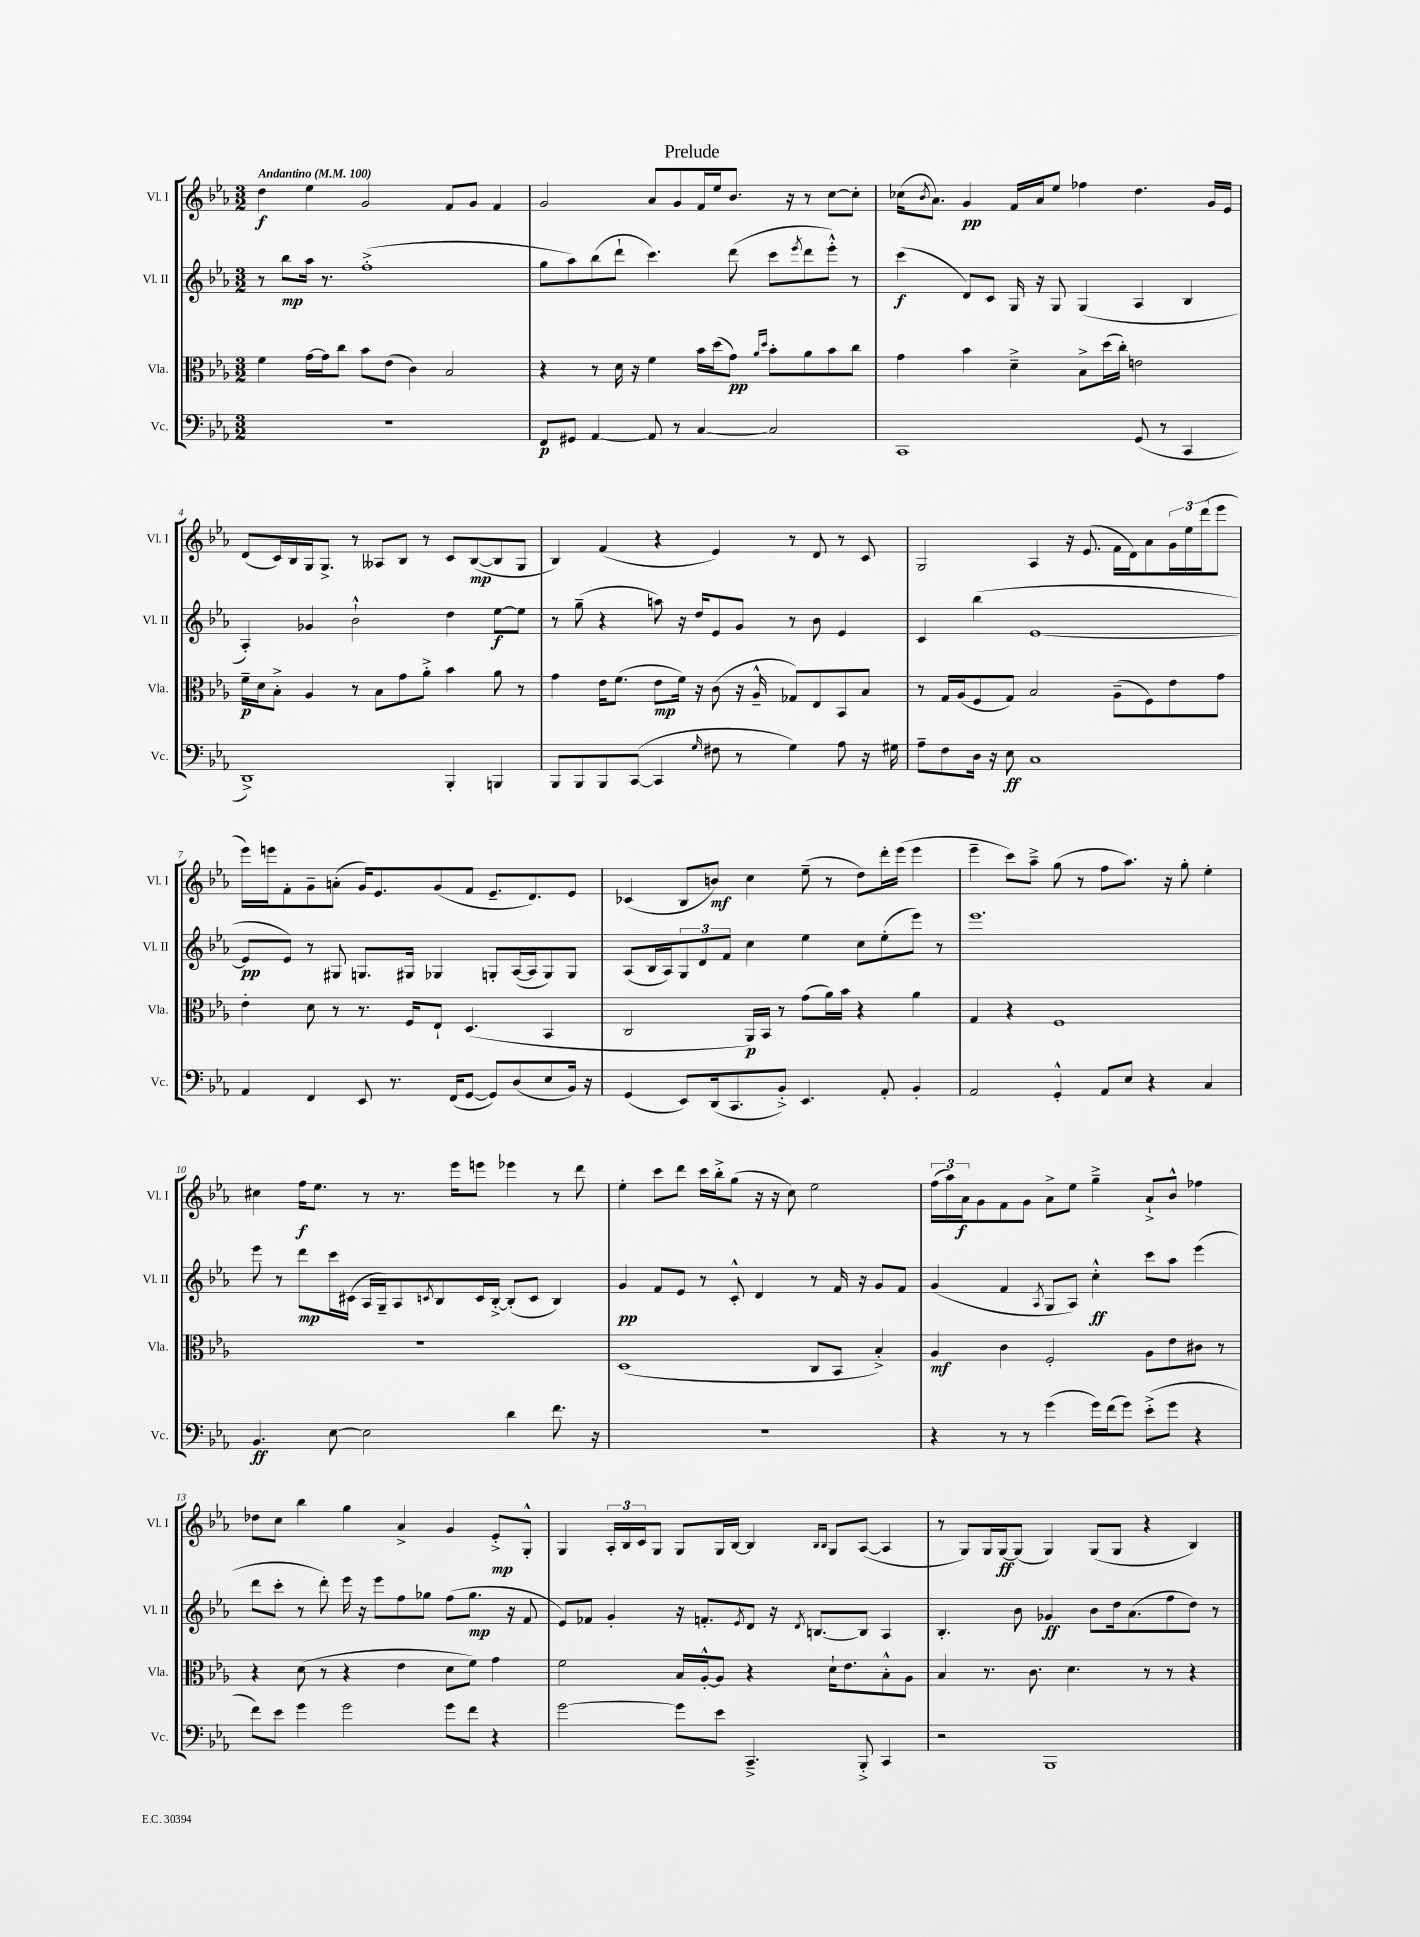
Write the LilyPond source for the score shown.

\header { title = "Prelude" }
<<
\new StaffGroup <<
\new Staff = "s0" \with { instrumentName = "Vl. I" shortInstrumentName = "Vl. I" } {
    \clef treble \key ees \major \numericTimeSignature \time 3/2 \tempo "Andantino" 4 = 100
    d''4\f ees''4 g'2 f'8 g'8 f'4 |
    g'2 aes'8 g'8 f'16 ees''16 bes'8. r16 r8 c''8~ c''8-. |
    ces''16( \acciaccatura { bes'8 } aes'8.) g'4\pp f'16 aes'16 ees''8 fes''4 d''4. g'16 ees'16 |
    d'8( c'16) bes16 g16 g8.-> r8 aeses8 bes8 r8 c'8 bes8~\mp( bes8 g8 |
    bes4) f'4( r4 ees'4) r8 d'8 r8 c'8 |
    g2 aes4 r16 ees'8.( f'16 d'16) aes'8 \tuplet 3/2 { g'16 ees''16 d'''16( } ees'''8 |
    ees'''16) e'''16 f'8-. g'8-- a'8-.( g'16) ees'8. g'8( f'8 ees'8.-- d'8.) ees'8 |
    ces'4( bes8 b'8\mf) c''4 ees''8--( r8 d''8) d'''16-. ees'''16( ees'''4 |
    ees'''4-- c'''8) aes''8---> g''8( r8 f''8 aes''8.) r16 g''8-. ees''4-. |
    cis''4 f''16\f ees''8. r8 r8. ees'''16 e'''8 ees'''4 r8 d'''8 |
    ees''4-. c'''8 d'''8 c'''16 bes''16-.-> g''8( r16 r16 c''8) ees''2 |
    \tuplet 3/2 { f''16( aes''16) aes'16\f } g'8 f'8 g'8 aes'8-> ees''8 g''4---> aes'8-!-> bes'8-^ fes''4 |
    des''8 c''8 bes''4 g''4 aes'4-> g'4 ees'8-.->\mp g8-.-^ |
    g4 \tuplet 3/2 { aes16-. bes16 c'16 } g8 g8 g16 bes16~ bes4 \grace { bes16 bes16 } g8 aes8~( aes4 |
    r8 g8) g16 g16~\ff g8( g4) g8( g8 r4 bes4) \bar "|." |
}
\new Staff = "s1" \with { instrumentName = "Vl. II" shortInstrumentName = "Vl. II" } {
    \clef treble \key ees \major \numericTimeSignature \time 3/2
    r8 bes''8\mp aes''16 r8. f''1-.->( |
    g''8 aes''8) bes''8( d'''8-! c'''4.) d'''8( c'''8 \acciaccatura { ees'''8 } d'''8 ees'''8-.-^) r8 |
    c'''4\f( d'8) c'8 g16 r16 g8 g4( aes4 bes4 |
    aes4-.) ges'4 bes'2-!-^ d''4 ees''8~\f ees''8 |
    r8 g''8--( r4 a''8) r16 d''16 ees'8 g'8 r8 bes'8 ees'4 |
    c'4 bes''4( ees'1~ |
    ees'8\pp ees'8) r8 gis8 g8. gis16 ges4 g8-. aes16~( aes16 g8) g8 |
    aes8( bes16 aes16) \tuplet 3/2 { g8 d'8 f'8 } c''4 ees''4 c''8 ees''8-.( ees'''8) r8 |
    ees'''1. |
    ees'''8 r8 d'''8\mp c'''16 cis'16( aes16 g16--) aes8 \acciaccatura { c'8 } bes8 c'16 bes16~-.-> bes8-.( c'8 bes4) |
    g'4\pp f'8 ees'8 r8 c'8-.-^ d'4 r8 f'16 r16 g'8 f'8 |
    g'4( f'4 \acciaccatura { aes8 } g8 aes8) c''4-.-^\ff c'''8 aes''8 ees'''4( |
    d'''8 c'''8-. r8 d'''8-.) ees'''16 r16 ees'''8 f''8 ges''8 f''8( ges''8.\mp r16 f'8 |
    ees'8) fes'8 g'4-. r16 f'8.-. \acciaccatura { ees'8 } d'8 r16 \acciaccatura { d'8 } b8.~ b8 aes4 |
    bes4.-. bes'8 ges'4\ff bes'8 d''16 aes'8.( f''8 d''8) r8 \bar "|." |
}
\new Staff = "s2" \with { instrumentName = "Vla." shortInstrumentName = "Vla." } {
    \clef alto \key ees \major \numericTimeSignature \time 3/2
    f'4 g'16~ g'16 c''8 bes'8 ees'8( c'4) bes2 |
    r4 r8 d'16 r16 f'4 bes'16 d''16( g'8\pp) \grace { aes'16 d''16 } bes'8-. aes'8 bes'8 c''8 |
    g'4 bes'4 d'4---> bes8-> d''16( c''16-.) e'2 |
    f'16--\p d'16 bes8-.-> aes4 r8 bes8 g'8 aes'8-.-> bes'4 aes'8 r8 |
    g'4 ees'16 f'8.( ees'8\mp f'16) r16 c'8( r16 aes16---^ ges8) ees8 bes,8 bes8 |
    r8 g16 aes16( f8 g8) bes2 aes8--( f8) ees'8 g'8 |
    ees'4-. d'8 r8 r8. f16 ees8-! d4.( bes,4 |
    c2 aes,16\p) bes,16 r8 g'8( aes'16) bes'16 r4 aes'4 |
    g4 r4 f1 |
    R1. |
    d1( c8 bes,8 bes4-.->) |
    aes4\mf c'4 f2-. aes8 ees'8 cis'8 r8 |
    r4 d'8( r8 r4 ees'4 d'8 f'8) g'4 |
    f'2 bes16 aes16~-.-^ aes8 r4 d'16-! ees'8. bes8-.-^ aes8 |
    bes4 r8. c'8. d'4. r8 r8 r4 \bar "|." |
}
\new Staff = "s3" \with { instrumentName = "Vc." shortInstrumentName = "Vc." } {
    \clef bass \key ees \major \numericTimeSignature \time 3/2
    R1. |
    f,8\p gis,8 aes,4~ aes,8 r8 c4~ c2 |
    c,1 g,8( r8 c,4 |
    d,1->) bes,,4-. b,,4 |
    bes,,8 bes,,8 bes,,8 c,8~( c,4 \grace { g16 } fis8 r8 g4) aes8 r16 gis16 |
    aes8-- f8 d16 r16 ees8\ff c1 |
    aes,4 f,4 ees,8 r8. f,16( g,8~ g,8) d8( ees8 bes,16) r16 |
    g,4( ees,8) d,16( c,8. bes,8-.->) ees,4. aes,8-. bes,4-. |
    aes,2 g,4-.-^ aes,8 ees8 r4 c4 |
    bes,4.\ff ees8~ ees2 d'4 f'8. r16 |
    R1. |
    r4 r8 r8 g'4( g'16) f'16( g'8) ees'8-.->( g'8 r4 |
    f'8) ees'8 g'4 g'2 g'8 f'8 r4 |
    g'2~ g'8 ees'8 c,4.---> bes,,8-.-> c,4 |
    r2 bes,,1 \bar "|." |
}
>>
>>
